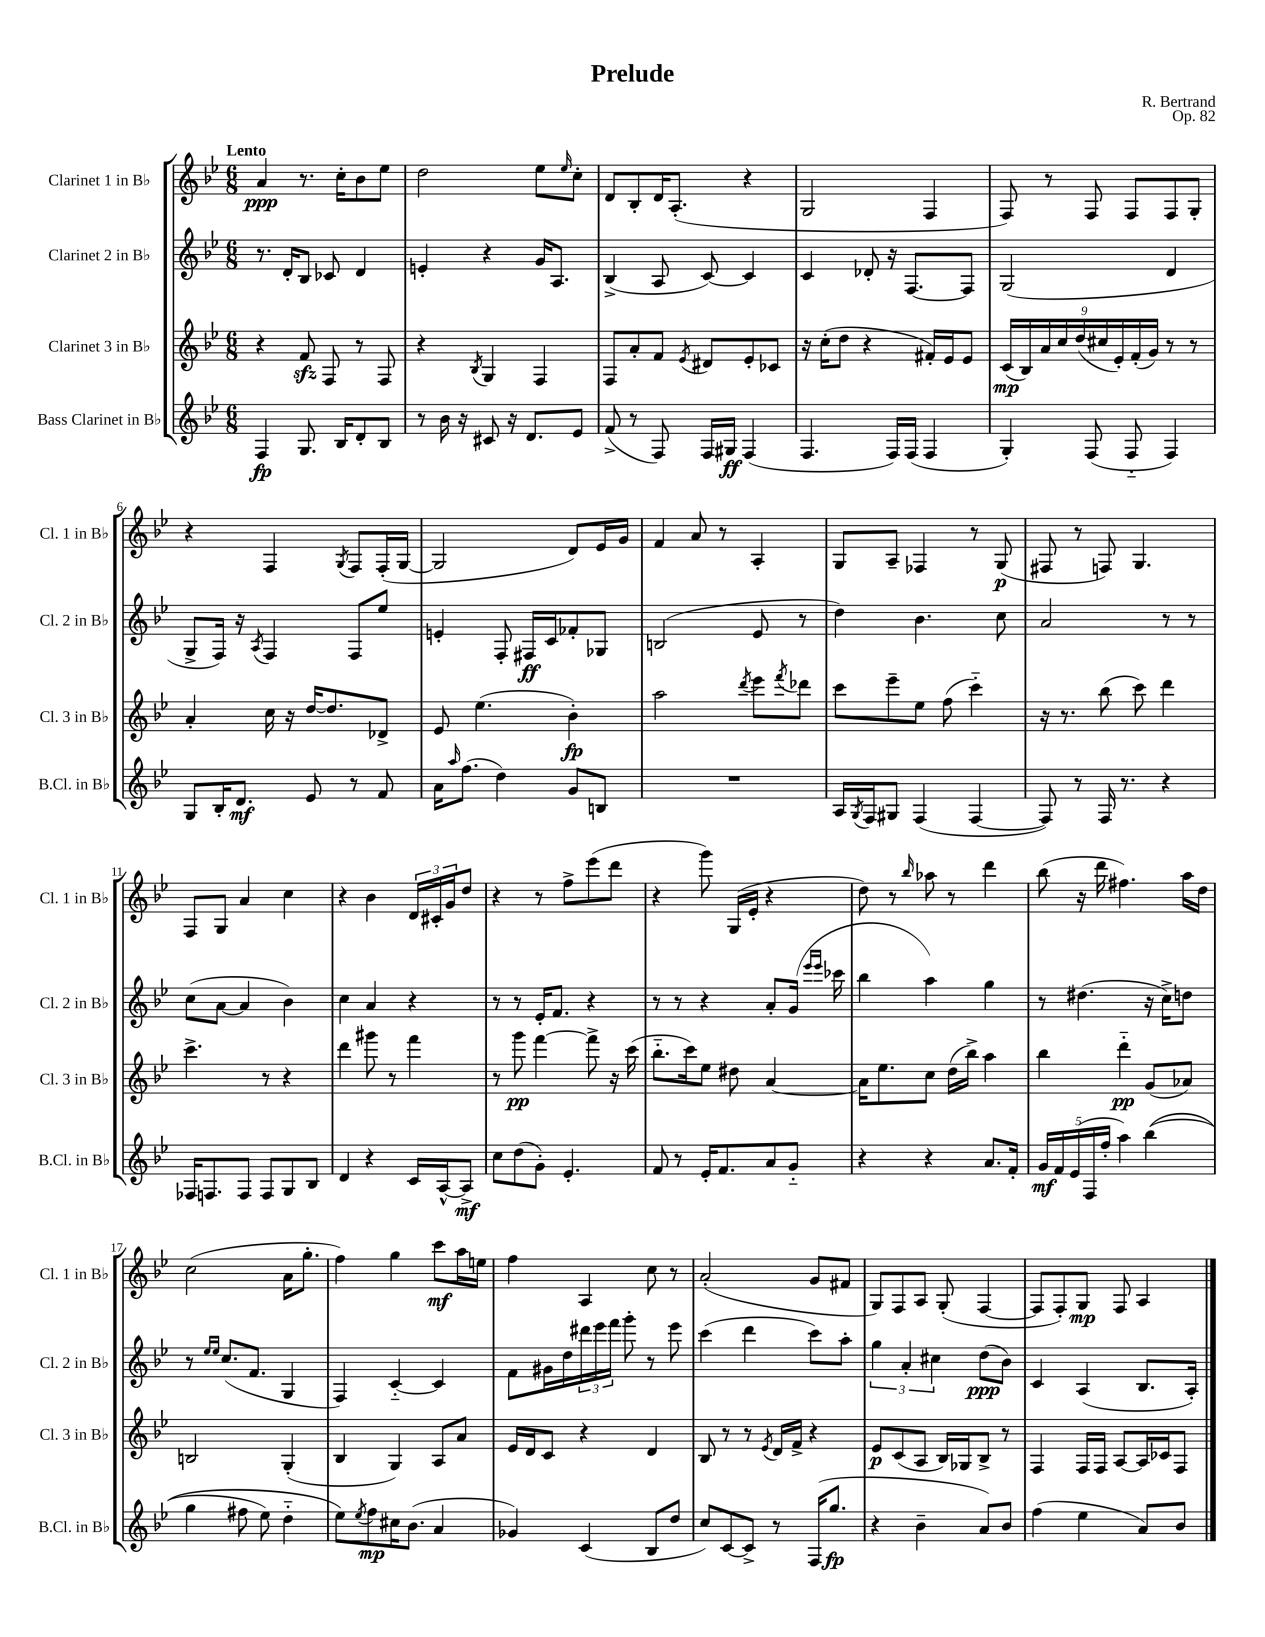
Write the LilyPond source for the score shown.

\header { title = "Prelude" composer = "R. Bertrand" opus = "Op. 82" }
<<
\new StaffGroup <<
\new Staff = "s0" \with { instrumentName = "Clarinet 1 in Bb" shortInstrumentName = "Cl. 1 in Bb" } {
    \clef treble \key bes \major \numericTimeSignature \time 6/8 \tempo "Lento"
    a'4\ppp r8. c''16-. bes'8 ees''8 |
    d''2 ees''8 \grace { ees''16 } c''8-. |
    d'8 bes8-. d'16 a8.-.( r4 |
    g2 f4 |
    f8) r8 f8 f8 f8 g8-. |
    r4 f4 \acciaccatura { g8 } f8 f16-.( g16~ |
    g2 d'8) ees'16 g'16 |
    f'4 a'8 r8 a4-. |
    g8 a8-- fes4 r8 g8\p( |
    fis8 r8 f8) g4. |
    f8 g8 a'4 c''4 |
    r4 bes'4 \tuplet 3/2 { d'16 cis'16-. g'16 } d''8 |
    r4 r8 f''8-> ees'''8( d'''8 |
    r4 g'''8) g16( ees'16-. r4 |
    d''8) r8 \grace { bes''16 } aes''8 r8 d'''4 |
    bes''8( r16 d'''16 fis''4.) a''16 d''16 |
    c''2( a'16 g''8.-. |
    f''4) g''4 c'''8\mf a''16 e''16 |
    f''4 a4 c''8 r8 |
    a'2-.( g'8 fis'8 |
    g8) f8 a8 g8-.( f4~ |
    f8 f8-.) g8\mp f8 a4 \bar "|." |
}
\new Staff = "s1" \with { instrumentName = "Clarinet 2 in Bb" shortInstrumentName = "Cl. 2 in Bb" } {
    \clef treble \key bes \major \numericTimeSignature \time 6/8
    r8. d'16-. bes8 ces'8 d'4 |
    e'4-. r4 g'16 a8. |
    bes4->( a8 c'8~) c'4 |
    c'4 des'8-. r16 f8.~ f8 |
    g2( d'4 |
    g8-> f16) r16 \acciaccatura { a8 } f4 f8 ees''8 |
    e'4-. f8-. fis16\ff c'16 fes'8-. ges8 |
    b2( ees'8 r8 |
    d''4) bes'4. c''8 |
    a'2 r8 r8 |
    c''8( a'8~ a'4 bes'4) |
    c''4 a'4 r4 |
    r8 r8 ees'16-. f'8. r4 |
    r8 r8 r4 a'8-. g'16( \grace { ees'''16 ees'''16 } ces'''16 |
    bes''4 a''4) g''4 |
    r8 dis''4.( r16 c''16->) d''8 |
    r8 \grace { ees''16 ees''16 } c''8.( f'8. g4 |
    f4) c'4~-_ c'4 |
    f'8 gis'16 d''16 \tuplet 3/2 { dis'''16 ees'''16 f'''16 } g'''8-. r8 ees'''8 |
    c'''4( d'''4 c'''8) a''8-. |
    \tuplet 3/2 { g''4 a'4-. cis''4 } d''8\ppp( bes'8) |
    c'4 a4( bes8. a16-.) \bar "|." |
}
\new Staff = "s2" \with { instrumentName = "Clarinet 3 in Bb" shortInstrumentName = "Cl. 3 in Bb" } {
    \clef treble \key bes \major \numericTimeSignature \time 6/8
    r4 f'8\sfz f8 r8 f8 |
    r4 \acciaccatura { bes8 } g4 f4 |
    f8 a'8-. f'8 \acciaccatura { ees'8 } dis'8 ees'8-. ces'8 |
    r16 c''16-.( d''8 r4 fis'16-.) ees'16 ees'8 |
    \tuplet 9/8 { c'16\mp( bes16) a'16 c''16 d''16( cis''16 ees'16-.) f'16-.( g'16) } r8 r8 |
    a'4-. c''16 r16 d''16~ d''8. des'8-> |
    ees'8 ees''4.( bes'4-.\fp) |
    a''2 \acciaccatura { d'''8 } ees'''8 \acciaccatura { f'''8 } des'''8 |
    c'''8 ees'''8-- ees''8 f''8( c'''4-_) |
    r16 r8. bes''8( c'''8) d'''4 |
    c'''4.-> r8 r4 |
    d'''4 gis'''8 r8 f'''4 |
    r8 g'''8\pp f'''4~ f'''8-> r16 c'''16( |
    bes''8.-_ c'''16) ees''8 dis''8 a'4~ |
    a'16 ees''8. c''8 d''16( bes''16->) a''4 |
    bes''4 d'''4-_\pp g'8( aes'8) |
    b2 g4-.( |
    bes4 g4) a8 a'8 |
    ees'16 d'16 c'8 r4 d'4 |
    bes8 r8 r8 \acciaccatura { ees'8 } d'16 f'16-> r4 |
    ees'8\p c'8( a8 bes16) ges16 bes8-> r8 |
    f4 f16 f16 a8~ a16 ces'16 f8 \bar "|." |
}
\new Staff = "s3" \with { instrumentName = "Bass Clarinet in Bb" shortInstrumentName = "B.Cl. in Bb" } {
    \clef treble \key bes \major \numericTimeSignature \time 6/8
    f4\fp g8. bes16 d'8-. bes8 |
    r8 bes'16 r16 cis'8 r16 d'8. ees'8 |
    f'8->( r8 f8) f16 gis16\ff f4( |
    f4. f16) f16( f4 |
    g4-.) f8( f8-_ f4) |
    g8 bes16-. d'8.\mf ees'8 r8 f'8 |
    a'16 \grace { a''16 } f''8.( d''4) g'8 b8 |
    R2. |
    a16 \acciaccatura { g8 } f16 gis8 f4( f4~ |
    f8) r8 f16 r8. r4 |
    fes16 f8. f8 f8 g8 bes8 |
    d'4 r4 c'16 a16~-^ a8->\mf |
    c''8 d''8( g'8-.) ees'4.-. |
    f'8 r8 ees'16-. f'8. a'8 g'8-_ |
    r4 r4 a'8. f'16-. |
    \tuplet 5/4 { g'16\mf f'16 ees'16( f16 f''16-. } a''4) bes''4(\( |
    g''4 fis''8 ees''8) d''4-_ |
    ees''8\) \acciaccatura { ees''8 } f''8\mp cis''16 bes'8.( a'4 |
    ges'4) c'4( bes8 d''8 |
    c''8) c'8~ c'8-> r8 f16( g''8.\fp |
    r4 bes'4-- a'8) bes'8 |
    f''4( ees''4 a'8) bes'8 \bar "|." |
}
>>
>>
